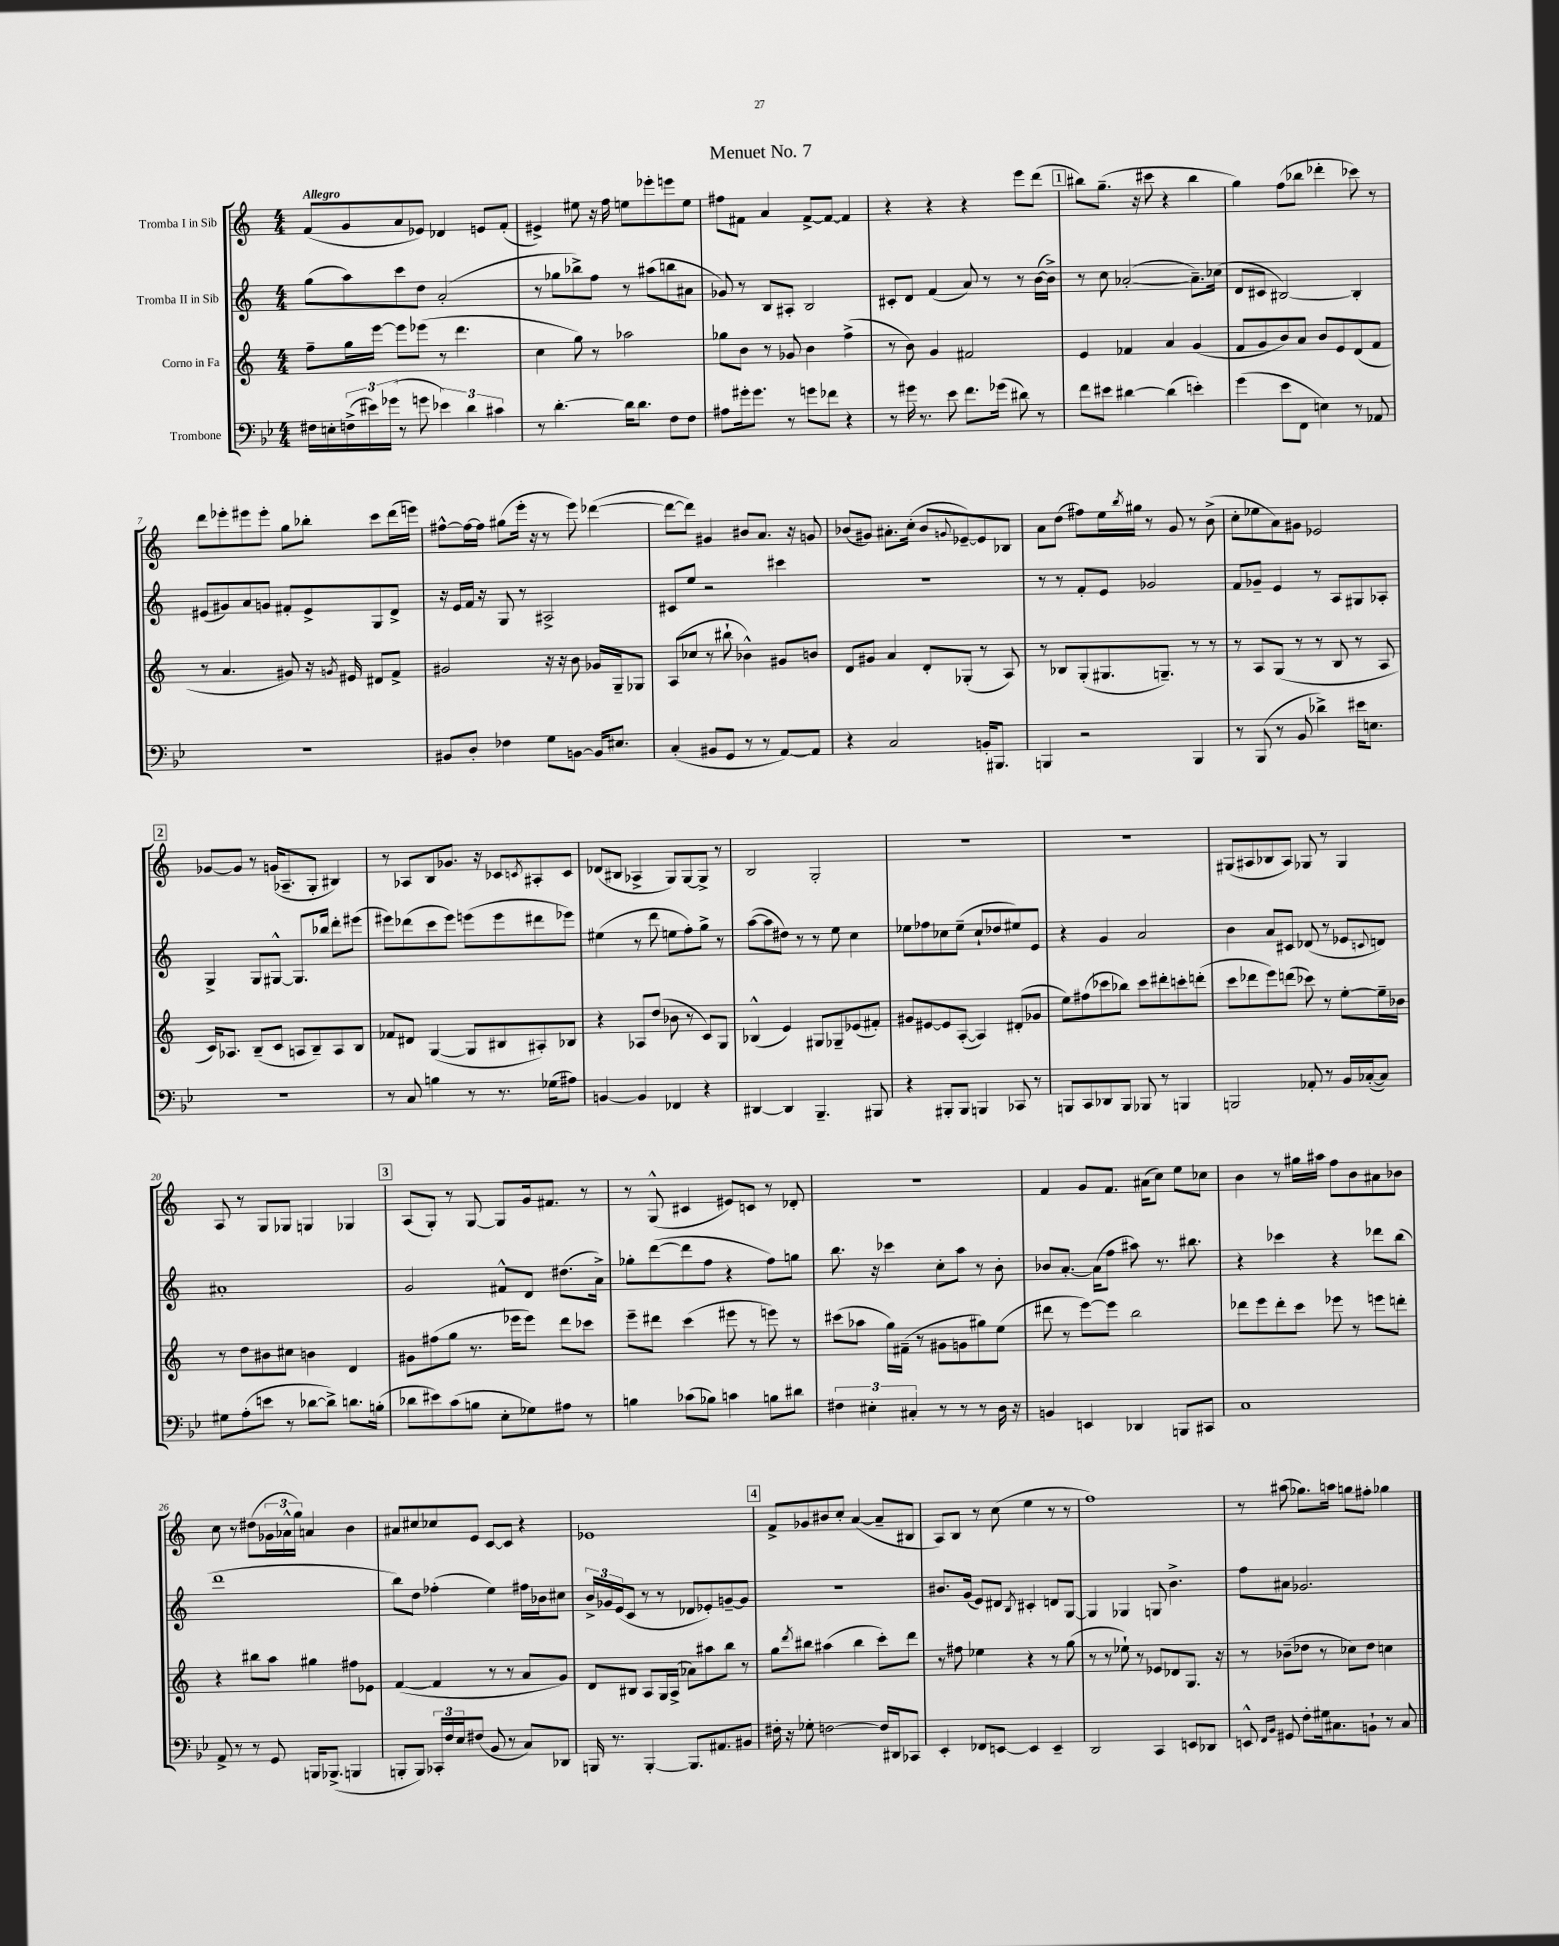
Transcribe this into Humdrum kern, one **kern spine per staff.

**kern	**kern	**kern	**kern
*part4	*part3	*part2	*part1
*staff4	*staff3	*staff2	*staff1
*I"Trombone	*I"Corno in Fa	*I"Tromba II in Sib	*I"Tromba I in Sib
*clefF4	*clefG2	*clefG2	*clefG2
*k[b-e-]	*k[]	*k[]	*k[]
*M4/4	*M4/4	*M4/4	*M4/4
=1	=1	=1	=1
!	!	!	!LO:TX:a:B:t=Allegro
16F#X\LL	8ff~\L	(8gg\L	(8f/L
16En'\	.	.	.
(24Fn^\	16gg\L	8aa\)	8g/
24e#X\)	.	.	.
.	[16eee\JJ	.	.
(24g-X\JJ	.	.	.
8r	8eee\L]	8ccc\	8a/
8gn\	(8eee-X\J	8dd\J	8e-X/J)
6e-X\)	8r	(2a'/	4d-X/
.	4.ddd\	.	.
6d\	.	.	.
.	.	.	8en/L
6c#X\	.	.	.
.	.	.	(8f'/J
=2	=2	=2	=2
8r	4cc\	8r	4e#X^/)
[4.d'\	.	8gg-X\L	.
.	8gg\)	8bb-X^\)	8ee#X\
.	8r	8ff\J	16r
.	.	.	16ff\
16d\KL]	2aa-X\	8r	8een\L
8.d\J	.	.	.
.	.	(8aa#X\L	8eee-X'\
8F\L	.	8bbn\	8eeen\
8F\J	.	8a#X\J	8ee\J
=3	=3	=3	=3
8A#X\L	8gg-X\L	8g-X/)	8ff#X\L
16g#X'\k	8b\J	8r	8f#X\J
8.g#\J	.	.	.
.	8r	8B/L	4a/
8r	8g-X/	8A#X'/J	.
8gn\L	4b\	2B/	[8f#^/L
8f-X\J	.	.	8f#/J_
4r	(4ff^\	.	4f#/]
=4	=4	=4	=4
8r	8r	8c#X'/L	4r
16g#X\	8b\)	8d/J	.
8.r	.	.	.
.	4g/	(4f/	4r
8e-\	.	.	.
8.f\L	2f#X/	8a/)	4r
.	.	8r	.
(16g-X\Jk	.	.	.
8d#X\)	.	8r	8eee\L
8r	.	([16b\LL	(8ddd\J
.	.	16b^\JJ])	.
!!LO:REH:place=s1:t=1
=5	=5	=5	=5
8f\L	4e/	8r	8bb#X\L)
8e#X\J	.	8cc\	(8.gg~\J
[4d#X\	4f-X/	([2a-X'/	.
.	.	.	16r
.	.	.	8ccc#X\
(4d#\]	4a/	.	4r
4en'\)	(4g/	8.a-~\L])	4bb#\
.	.	(16cc-X\Jk	.
=6	=6	=6	=6
(4g\	8f/L	8d/L	4gg\)
.	8g/	8c#X/J	.
8e-\L	8b/)	[2B#X/)	(8ff\L
8FF\J	8a/J	.	8bb-X\J
4En\)	8b/L	.	4ddd-X'\
.	8e/	.	.
8r	(8d/	4B#'/]	8ccc-X\)
8AA-X/	8f/J	.	8r
!!LO:LB:g=z
=7	=7	=7	=7
1r	8r	(8e#X/L	8ddd\L
.	4.a/	8g#X/)	8eee-X'\
.	.	8a/	8eee#X\
.	.	8gn/J	8eee#'\J
.	8g#X/)	8f#X'/L	8gg\L
.	16r	8e#^/	8bb-X'\J
.	8qgn/	.	.
.	16e#X/	.	.
.	8d#X/L	8G/	8ccc\L
.	8f^/J	8d^/J	(16ddd\L
.	.	.	16eeen\JJ)
=8	=8	=8	=8
8BB#X/L	2g#X/	16r	[8ff#X^^\L
.	.	16e/LL	.
8D'/J	.	16f/JJ	16ff#\L_
.	.	16r	16ff#\JJ]
4F-X\	.	8G/	(8gg#X\L
.	.	8r	16eee'\Jk
.	.	.	16r
8G\L	16r	2A#X^/	8r
.	16r	.	.
[8BBn\J	8b\	.	8eee\)
16BB/KL]	16g-X/LL	.	([4ddd-X\
8.E#X/J	16G~/J	.	.
.	8G-X/J	.	.
=9	=9	=9	=9
(4C'/	(8A/L	8c#X/L	8ddd-\L_
.	8cc-X/J	8ee/J	8ddd-\J])
8BB#X/L	8r	2r	4g#X/
8GG/J	8bb#X`\	.	.
8r	4b-X^^\)	.	8b#X/L
8r	.	.	8.a/J
[8AA/L)	8g#X/L	4ccc#X\	.
.	.	.	16r
8AA/J]	8bn/J	.	8gn/
=10	=10	=10	=10
4r	8d/L	1r	(8b-X/L
.	8g#X/J	.	8g#X/J)
2C/	4a/	.	8.a#X'\L
.	.	.	(16cc'\Jk
.	8d'/L	.	8b-/L
.	.	.	8qqgn/
.	(8G-X'/J	.	[8e-X~/)
16BBn'/KL	8r	.	8e-/]
8.BBB#X/J	.	.	.
.	8A/)	.	8B-X/J
=11	=11	=11	=11
4BBBn/	8r	8r	8a\L
.	8B-X/L	8r	(8dd\J
2r	(8G'/	8f'/L	8ff#X\L)
.	8.G#X/	8e/J	16ee\L
.	.	.	8qbb/
.	.	.	16gg#X\JJ
.	.	2g-X/	8r
.	8.Gn~/J)	.	.
.	.	.	8g/
4BBB/	8r	.	8r
.	8r	.	(8b^\
=12	=12	=12	=12
8r	8r	8f/L	8cc'\L
(8BBB-/	8A/L	8g-X~/J	8ee-X\
8r	(8G/J	4e/	8a\)
8BB-/	8r	.	8g#X\J
4d-X^\)	8r	8r	2e-X/
.	8B/	8A/L	.
16e#X\KL	8r	8G#X/	.
8.En\J	.	.	.
.	8A/	8A-X'/J	.
!!LO:LB:g=z
!!LO:REH:place=s1:t=2
=13	=13	=13	=13
1r	16c/KL)	4G^/	[8g-X/L
.	8.A-X/J	.	.
.	.	.	8g-/J]
.	(8B~/L	8G/L	8r
.	8c/J	[8G#X^^/J	(16gn/KL
.	.	.	8.A-X~/
.	8An/L	8.G#/L]	.
.	8B~/)	.	8G'/J
.	.	16bb-X/Jk	.
.	8A/	8ddd'\L	4B#X/)
.	8B/J	(8eee#X\J	.
=14	=14	=14	=14
8r	8f-X/L	8eee#X\L)	8r
8C/	8d#X/J	(8ddd-X\	8A-X/L
4Bn\	([4G/	8ccc\	8B/
.	.	8eee#\J)	8.g-X/J
8r	8G/L]	(8eeen\L	.
.	.	.	16r
8.r	8B#X/	8eee\	8c-X/L
.	.	.	8qcn/
.	8A#X'/)	8ddd#X\	8A#X'/
(16G-X\KL	.	.	.
8A#X\J)	8B-X/J	8eee-X\J)	8c/J
=15	=15	=15	=15
[4BBn/	4r	(4ee#X\	(8d-X/L
.	.	.	8B#X/J
4BB/]	8A-X/L	8r	4A-X^/
.	(8dd/J	8ddd\	.
4FF-X/	8b-X\	8een\L	8G/L)
.	8r	8ff'\)	[8G/
4r	8c/L)	8gg^\J	8G^/J]
.	8G/J	8r	8r
=16	=16	=16	=16
[4DD#X/	(4B-X^^/	([8aa\L	2B/
.	.	8aa\]	.
4DD#/]	4e/)	8dd#X\J)	.
.	.	8r	.
4.BBB-~/	8G#X/L	8r	2G'/
.	8G-X~/	8ee\	.
.	(8e-X/	4cc\	.
8BBB#X/	8f#X'/J)	.	.
=17	=17	=17	=17
4r	8g#X/L	8ee-X\L	1r
.	[8e#X/	8ff-X\	.
8BBB#X'/L	8e#/]	8cc-X\	.
8BBB#/J	([8A'/J	(8ee-~\J	.
4BBBn/	4A/])	8cc-`/L	.
.	.	8dd-X/	.
8CC-X/	(8d#X'/L	8ee#X/)	.
8r	8g-X/J	8e/J	.
=18	=18	=18	=18
8BBBn/L	8ee\L)	4r	1r
8CC/	(8ff#X\	.	.
8DD-X/	8ccc-X\	4g/	.
8BBB/J	8bb-X\J)	.	.
8BBB-X/	8ccc-\L	2a/	.
8r	8ddd#X'\	.	.
4BBBn/	8cccn'\	.	.
.	(8dddn'\J	.	.
=19	=19	=19	=19
2BBBn/	8ccc\L	4b\	(8G#X/L
.	8ddd-X\	.	8A#X/
.	8eee\)	8a/L	8B-X/
.	(8dddn\J	8c#X/J	8A#/J)
8AA-X'/	8ccc-X\)	(8d-X/	8G-X/
8r	8r	8r	8r
16BB-/LL	[8ee'\L	8e-X/L	4G-/
([16C-X'/J	.	.	.
.	.	8qqcn/	.
8C-/J])	16ee~\L]	8dn/J)	.
.	16b-X\JJ	.	.
!!LO:LB:g=z
=20	=20	=20	=20
8G#X\L	8r	1a#X'	8A/
(8A'\	8dd\L	.	8r
8en\J	8b#X\	.	8G/L
8r	8cc#X\J	.	8G-X/J
[8d-X\L	4bn\	.	4Gn/
8d-^\J])	.	.	.
8.dn\L	4d/	.	4G-X/
(16Bn'\Jk	.	.	.
!!LO:REH:place=s1:t=3
=21	=21	=21	=21
8d-X\L	8g#X\L	2g/	(8A/L
8e#X\)	(8ff#X\	.	8G'/J)
(8c\	8gg\J	.	8r
8Bn\J	8.r	.	[8G/
8E-'\L	.	8f#X^^/L	8G/L]
.	16eee-X\KL	.	.
8G-X\)	8eee-\J)	8d/J	16g/k
.	.	.	8.f#X/J
8A#X\J	8ddd\L	(8.dd#X\L	.
8r	8ccc-X\J	.	8r
.	.	16a^\Jk)	.
=22	=22	=22	=22
4Bn\	8eee~\L	8gg-X'\L	8r
.	8ddd#X\J	([8ddd\	(8G^^/
(8c-X\L	(4ccc\	8ddd\]	4c#X/
8B-X\J)	.	8ff\J	.
4cn\	8eee#X\	4r	8e#X/L)
.	8r	.	8cn/J
8Bn\L	8eeen\)	8ff\L)	8r
8d#X\J	8r	8ggn\J	8d-X'/
=23	=23	=23	=23
6F#X\	(8ccc#X\L	8.bb\	1r
.	8aa-X\J	.	.
6E#X'\	.	.	.
.	.	16r	.
.	16gg\LL)	4ccc-X\	.
.	(16f#X~\JJ	.	.
6C#X'/	.	.	.
.	8r	.	.
8r	8g#X\L	8cc'\L	.
8r	8gn\	8aa\J	.
8r	8gg#X\)	8r	.
16D\	(8ee\J	8b'\	.
16r	.	.	.
=24	=24	=24	=24
4BBn/	8ddd#X\	8b-X/L	4f/
.	8r	[8.a'/J	.
4EEn/	[8eee\L)	.	8g/L
.	.	(16a\KL]	.
.	8eee\J]	8ff\J	8.f/J
4DD-X/	2bb\	8aa#X\)	.
.	.	.	(16a#X\KL
.	.	8.r	8cc\J)
8BBBn/L	.	.	8ee\L
.	.	8.bb#X\	.
8CC#X/J	.	.	8cc-X\J
=25	=25	=25	=25
1C	8ddd-X\L	4r	4b\
.	8eee\	.	.
.	8ddd-'\	4ccc-X\	8r
.	8ccc\J	.	16gg#X\LL
.	.	.	16aa#X\JJ
.	8eee-X\	4r	8ff\L
.	8r	.	8b\
.	8eeen\L	8ddd-X\L	8a#X\
.	8dddn'\J	(8bb\J	8b-X\J
!!LO:LB:g=z
=26	=26	=26	=26
8AA^/	4r	1ddd	8cc\
8r	.	.	8r
8r	8bb#X\L	.	(8dd#X\L
8GG/	8aa\J	.	24g-X\L
.	.	.	24a-X^^\
.	.	.	24gg\JJ)
16BBBn/KL	4gg#X\	.	4an/
(8.BBB-X^/J	.	.	.
4BBBn/	8ff#X\L	.	4b\
.	8e-X\J	.	.
=27	=27	=27	=27
8BBBn'/L	([4f/	8bb\L)	8a#X/L
8BBB/J)	.	8dd\J	8cc#X/
24CC-X'/LL	4f/]	(4ff-X'\	8cc-X/
24F/	.	.	.
24E-/J	.	.	.
(8F#X/J	.	.	8e/J
8BB-/	8r	4ee\)	[8c/L
8r	8r	.	8c/J]
8C/L)	8a/L	16ff#X\LL	4r
.	.	16b-X\J	.
8DD-X/J	8g/J)	8cc#X\J	.
=28	=28	=28	=28
16BBBn/	8d/L	24b^/LL	1e-X
.	.	24g-X/	.
8.r	.	.	.
.	.	(24e/J	.
.	8B#X/J	8c/J	.
[4BBB'/	8A/L	8r	.
.	16G/L	8r	.
.	(16A^/JJ	.	.
8.BBB/L]	8a-X\L)	8d-X/L	.
.	8aa#X\	8e-X'/)	.
8.AA#X/	.	.	.
.	8bb\J	[8gn~/	.
8BB#X/J	8r	8g/J]	.
!!LO:REH:place=s1:t=4
=29	=29	=29	=29
16F#X'\	8gg\L	1r	8f^/L
16r	.	.	.
.	8qddd/	.	.
8G-X'\	8bb#X\J	.	8g-X/
[2Fn\	(4aa#X\	.	8b#X/
.	.	.	8cc'/J
.	4bb#\	.	([4a/
16F/LL]	8ccc'\L)	.	8a~/L]
16DD#X/J	.	.	.
8CC-X/J	8ddd\J	.	8B#X/J
=30	=30	=30	=30
4EE-'/	8r	8.b#X/L	8A/L)
.	8ff#X\	.	8B/J
.	.	(16g/Jk	.
8FF-X/L	4ee-X\	8e/L)	8r
[8EEn/J	.	8d#X/J	(8cc\
.	.	8qB/	.
4EE/]	4r	4c#X'/	4ee\
4EE~/	8r	8dn/L	8r
.	(8gg\	[8G/J	8r
=31	=31	=31	=31
2DD/	8r	4G/]	1ff)
.	8r	.	.
.	8ee-X`\)	4G-X/	.
.	8r	.	.
4CC/	8e-X/L	8Gn/	.
.	8d-X/	4.b^\	.
8EEn/L	8.G/J	.	.
8DD-X/J	.	.	.
.	16r	.	.
=32	=32	=32	=32
8EEn^^/	8r	8ff\L	8r
16qqFF/LL	.	.	.
16qqBB-/JJ	.	.	.
8GG#X/	(8b-X~\L	8a#X\J	(8aa#X\
8F'\L	8dd-X\J	2.g-X/	8.gg-X\L)
16G#X\k	8r	.	.
8.C#X\	.	.	16aan\Jk
.	8cc-X\L)	.	8ggn\L
8BBn`\J	8dd-\J	.	8ff#X'\J
8r	4ccn\	.	4gg-X\
8C#/	.	.	.
==	==	==	==
*-	*-	*-	*-
